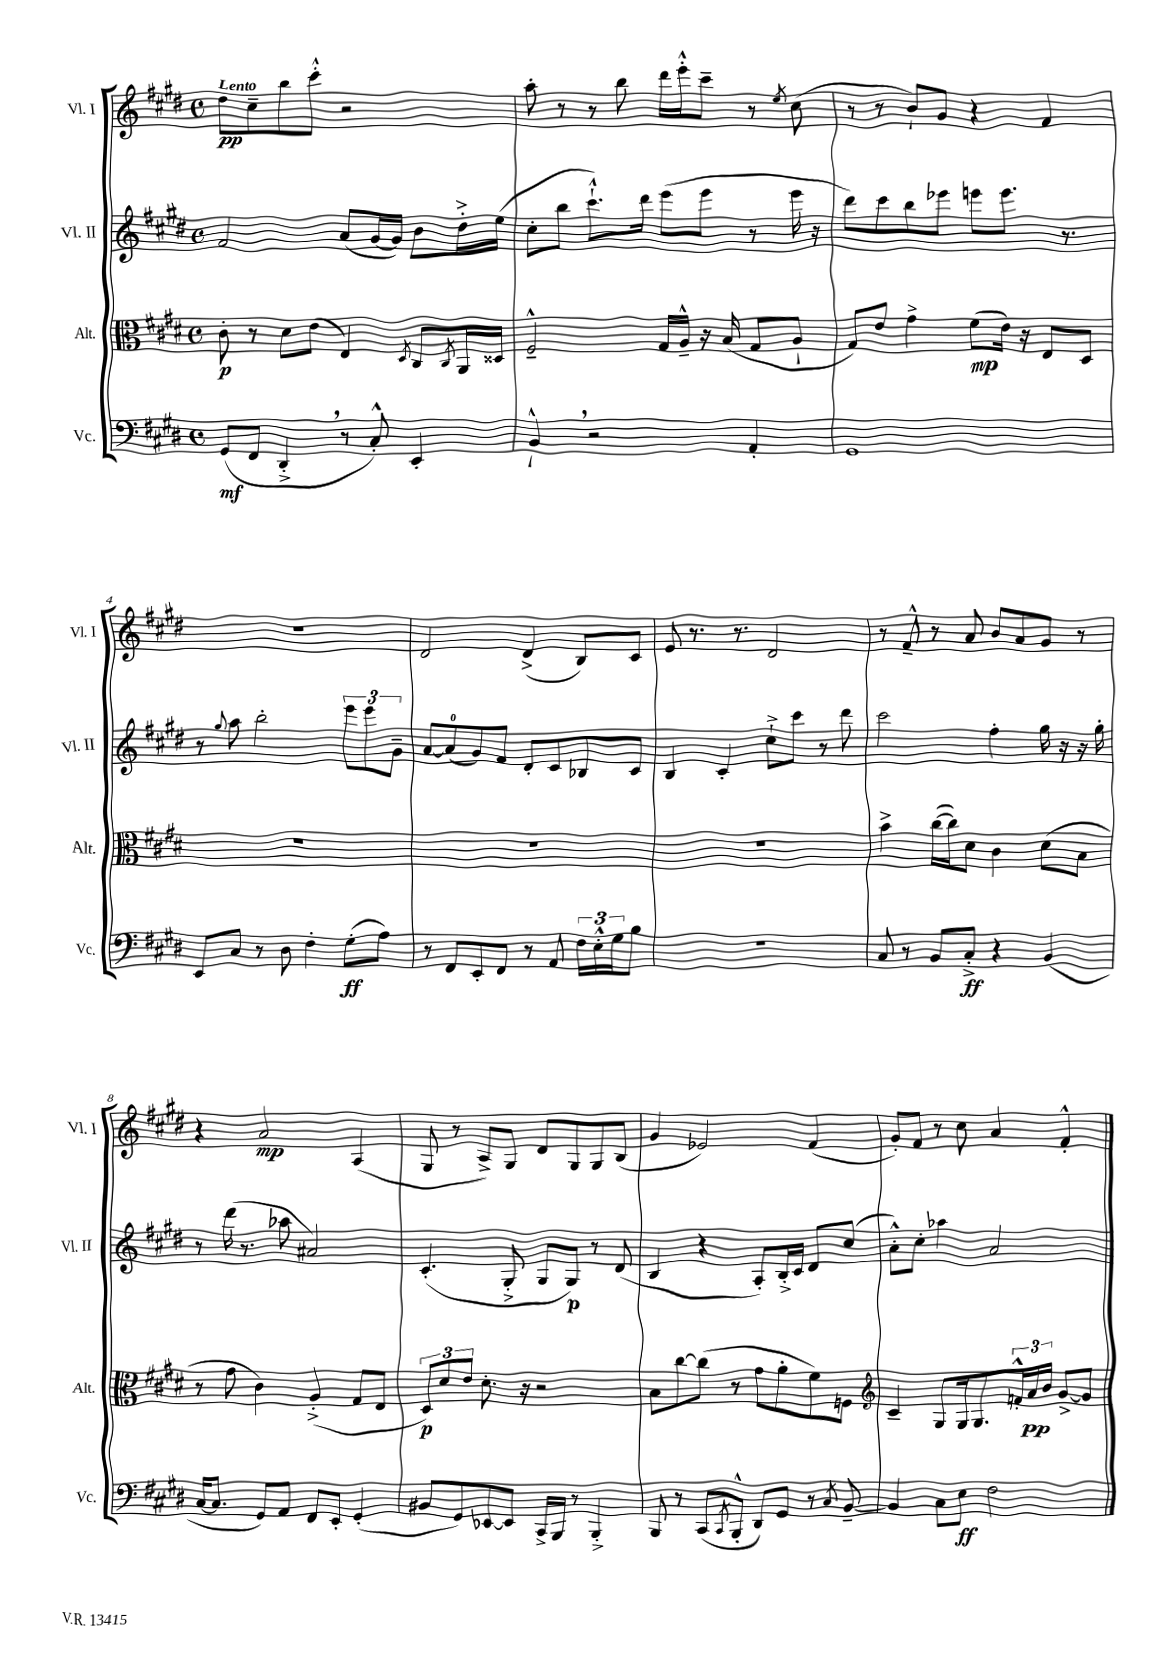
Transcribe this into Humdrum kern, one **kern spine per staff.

**kern	**dynam	**kern	**dynam	**kern	**dynam	**kern	**dynam
*part4	*part4	*part3	*part3	*part2	*part2	*part1	*part1
*staff4	*staff4	*staff3	*staff3	*staff2	*staff2	*staff1	*staff1
*I"Vc.	*	*I"Alt.	*	*I"Vl. II	*	*I"Vl. I	*
*I'Vc.	*	*I'Alt.	*	*I'Vl. II	*	*I'Vl. I	*
*clefF4	*	*clefC3	*	*clefG2	*	*clefG2	*
*k[f#c#g#d#]	*	*k[f#c#g#d#]	*	*k[f#c#g#d#]	*	*k[f#c#g#d#]	*
*M4/4	*	*M4/4	*	*M4/4	*	*M4/4	*
*met(c)	*	*met(c)	*	*met(c)	*	*met(c)	*
=1	=1	=1	=1	=1	=1	=1	=1
!	!	!	!	!	!	!LO:TX:a:B:t=Lento	!
(8GG#/L	mf	8c#'\	p	2f#/	.	8dd#\L	pp
8FF#/J	.	8r	.	.	.	8cc#~\	.
4DD#'^,/	.	8d#\L	.	.	.	8bb\	.
.	.	(8e\J	.	.	.	8ccc#'^^\J	.
8r	.	4E/)	.	(8a/L	.	2r	.
8C#'^^/)	.	.	.	[16g#/L	.	.	.
.	.	.	.	16g#/JJ])	.	.	.
.	.	8qD#/	.	.	.	.	.
4EE'/	.	8C#/L	.	8b\L	.	.	.
.	.	8qC#/	.	.	.	.	.
.	.	16AA/L	.	16dd#'^\L	.	.	.
.	.	16D##X/JJ	.	(16ee\JJ	.	.	.
=2	=2	=2	=2	=2	=2	=2	=2
4BB`^^,/	.	2F#~^^/	.	8cc#'\L	.	8aa'\	.
.	.	.	.	8bb\J	.	8r	.
2r	.	.	.	8.ccc#`^^\L)	.	8r	.
.	.	.	.	.	.	8bb\	.
.	.	.	.	16ddd#\Jk	.	.	.
.	.	16G#/LL	.	(8eee\L	.	16ddd#\LL	.
.	.	16A~^^/JJ	.	.	.	16eee'^^\J	.
.	.	16r	.	8eee\J	.	8ccc#~\J	.
.	.	(16B/	.	.	.	.	.
4AA'/	.	8G#/L	.	8r	.	8r	.
.	.	.	.	.	.	8qee/	.
.	.	8A`/J	.	16eee\	.	(8cc#\	.
.	.	.	.	16r	.	.	.
=3	=3	=3	=3	=3	=3	=3	=3
1GG#	.	8G#/L)	.	8ddd#\L)	.	8r	.
.	.	8e/J	.	8ccc#\	.	8r	.
.	.	4g#^\	.	8bb\	.	8b`/L)	.
.	.	.	.	8eee-X\J	.	8g#/J	.
.	.	(8f#\L	mp	8eeen\L	.	4r	.
.	.	16e\Jk)	.	8.eee\J	.	.	.
.	.	16r	.	.	.	.	.
.	.	8E/L	.	.	.	4f#/	.
.	.	.	.	8.r	.	.	.
.	.	8D#/J	.	.	.	.	.
!!LO:LB:g=z
=4	=4	=4	=4	=4	=4	=4	=4
8EE/L	.	1r	.	8r	.	1r	.
.	.	.	.	8qqgg#/	.	.	.
8C#/J	.	.	.	8aa\	.	.	.
8r	.	.	.	2bb'\	.	.	.
8D#\	.	.	.	.	.	.	.
4F#'\	.	.	.	.	.	.	.
(8G#'\L	ff	.	.	12eee\L	.	.	.
.	.	.	.	12eee\	.	.	.
8A\J)	.	.	.	.	.	.	.
.	.	.	.	12g#~\J	.	.	.
=5	=5	=5	=5	=5	=5	=5	=5
8r	.	1r	.	[8a/L	.	2d#/	.
8FF#/L	.	.	.	(8a/]	.	.	.
8EE'/	.	.	.	8g#/)	.	.	.
8FF#/J	.	.	.	8f#/J	.	.	.
8r	.	.	.	8d#'/L	.	(4d#^/	.
8AA/	.	.	.	8c#/	.	.	.
24F#\LL	.	.	.	8B-X/	.	8B/L)	.
24E'^^\	.	.	.	.	.	.	.
24G#\J	.	.	.	.	.	.	.
8B\J	.	.	.	8c#/J	.	8c#/J	.
=6	=6	=6	=6	=6	=6	=6	=6
1r	.	1r	.	4B/	.	8e/	.
.	.	.	.	.	.	8.r	.
.	.	.	.	4c#'/	.	.	.
.	.	.	.	.	.	8.r	.
.	.	.	.	8cc#`^\L	.	2d#/	.
.	.	.	.	8ccc#\J	.	.	.
.	.	.	.	8r	.	.	.
.	.	.	.	8ddd#\	.	.	.
=7	=7	=7	=7	=7	=7	=7	=7
8C#/	.	4b^\	.	2ccc#\	.	8r	.
8r	.	.	.	.	.	8f#~^^/	.
8BB/L	.	([16cc#\LL	.	.	.	8r	.
.	.	16cc#\J])	.	.	.	.	.
8C#'^/J	ff	8d#\J	.	.	.	8a/	.
4r	.	4c#\	.	4ff#'\	.	8b/L	.
.	.	.	.	.	.	8a/	.
(4BB/	.	(8d#\L	.	16gg#\	.	8g#/J	.
.	.	.	.	16r	.	.	.
.	.	8B\J	.	16r	.	8r	.
.	.	.	.	16gg#'\	.	.	.
!!LO:LB:g=z
=8	=8	=8	=8	=8	=8	=8	=8
[16C#/KL	.	8r	.	8r	.	4r	.
8.C#/J]	.	.	.	.	.	.	.
.	.	8g#\	.	(16ddd#\	.	.	.
.	.	.	.	8.r	.	.	.
8GG#/L)	.	4c#\)	.	.	.	2a/	mp
8AA/J	.	.	.	8aa-X\	.	.	.
8FF#/L	.	(4A'^/	.	2a#X/)	.	.	.
8EE'/J	.	.	.	.	.	.	.
(4GG#'/	.	8G#/L	.	.	.	(4A/	.
.	.	8E/J	.	.	.	.	.
=9	=9	=9	=9	=9	=9	=9	=9
8BB#X/L	.	12D#/L)	p	(4.c#'/	.	8G#/	.
.	.	12d#/	.	.	.	.	.
8GG#/)	.	.	.	.	.	8r	.
.	.	12e/J	.	.	.	.	.
[8EE-X/	.	8.d#'\	.	.	.	8A^/L)	.
8EE-/J]	.	.	.	8G#'^/	.	8G#/J	.
.	.	16r	.	.	.	.	.
16CC#^/LL	.	2r	.	8G#/L	.	8d#/L	.
16BBB/JJ	.	.	.	.	.	.	.
8r	.	.	.	8G#/J)	p	8G#/	.
4BBB'^/	.	.	.	8r	.	8G#/	.
.	.	.	.	(8d#/	.	(8B/J	.
=10	=10	=10	=10	=10	=10	=10	=10
8BBB/	.	8B\L	.	4B/	.	4g#/	.
8r	.	[8cc#\	.	.	.	.	.
(8CC#/L	.	(8cc#\J]	.	4r	.	2e-X/)	.
8qCC#/	.	.	.	.	.	.	.
8BBB'^^/J	.	8r	.	.	.	.	.
8DD#/L)	.	8g#\L	.	8A'/L)	.	.	.
8GG#/J	.	8a'\	.	16B'^/L	.	.	.
.	.	.	.	16c#/JJ	.	.	.
8r	.	8f#\)	.	8d#/L	.	(4f#/	.
8qC#/	.	.	.	.	.	.	.
[8BB~/	.	8Fn\J	.	(8cc#/J	.	.	.
=11	=11	=11	=11	=11	=11	=11	=11
*	*	*clefG2	*	*	*	*	*
4BB/]	.	4c#~/	.	8a'^^\L)	.	8g#'/L)	.
.	.	.	.	8cc#'\J	.	8f#/J	.
8C#\L	.	8G#/L	.	4aa-X\	.	8r	.
8E\J	ff	16G#/k	.	.	.	8cc#\	.
.	.	8.G#/	.	.	.	.	.
2F#\	.	.	.	2a/	.	4a/	.
.	.	24fn'^^/L	.	.	.	.	.
.	.	24a/	pp	.	.	.	.
.	.	24b/JJ	.	.	.	.	.
.	.	[8g#^/L	.	.	.	4f#'^^/	.
.	.	8g#/J]	.	.	.	.	.
==	==	==	==	==	==	==	==
*-	*-	*-	*-	*-	*-	*-	*-
